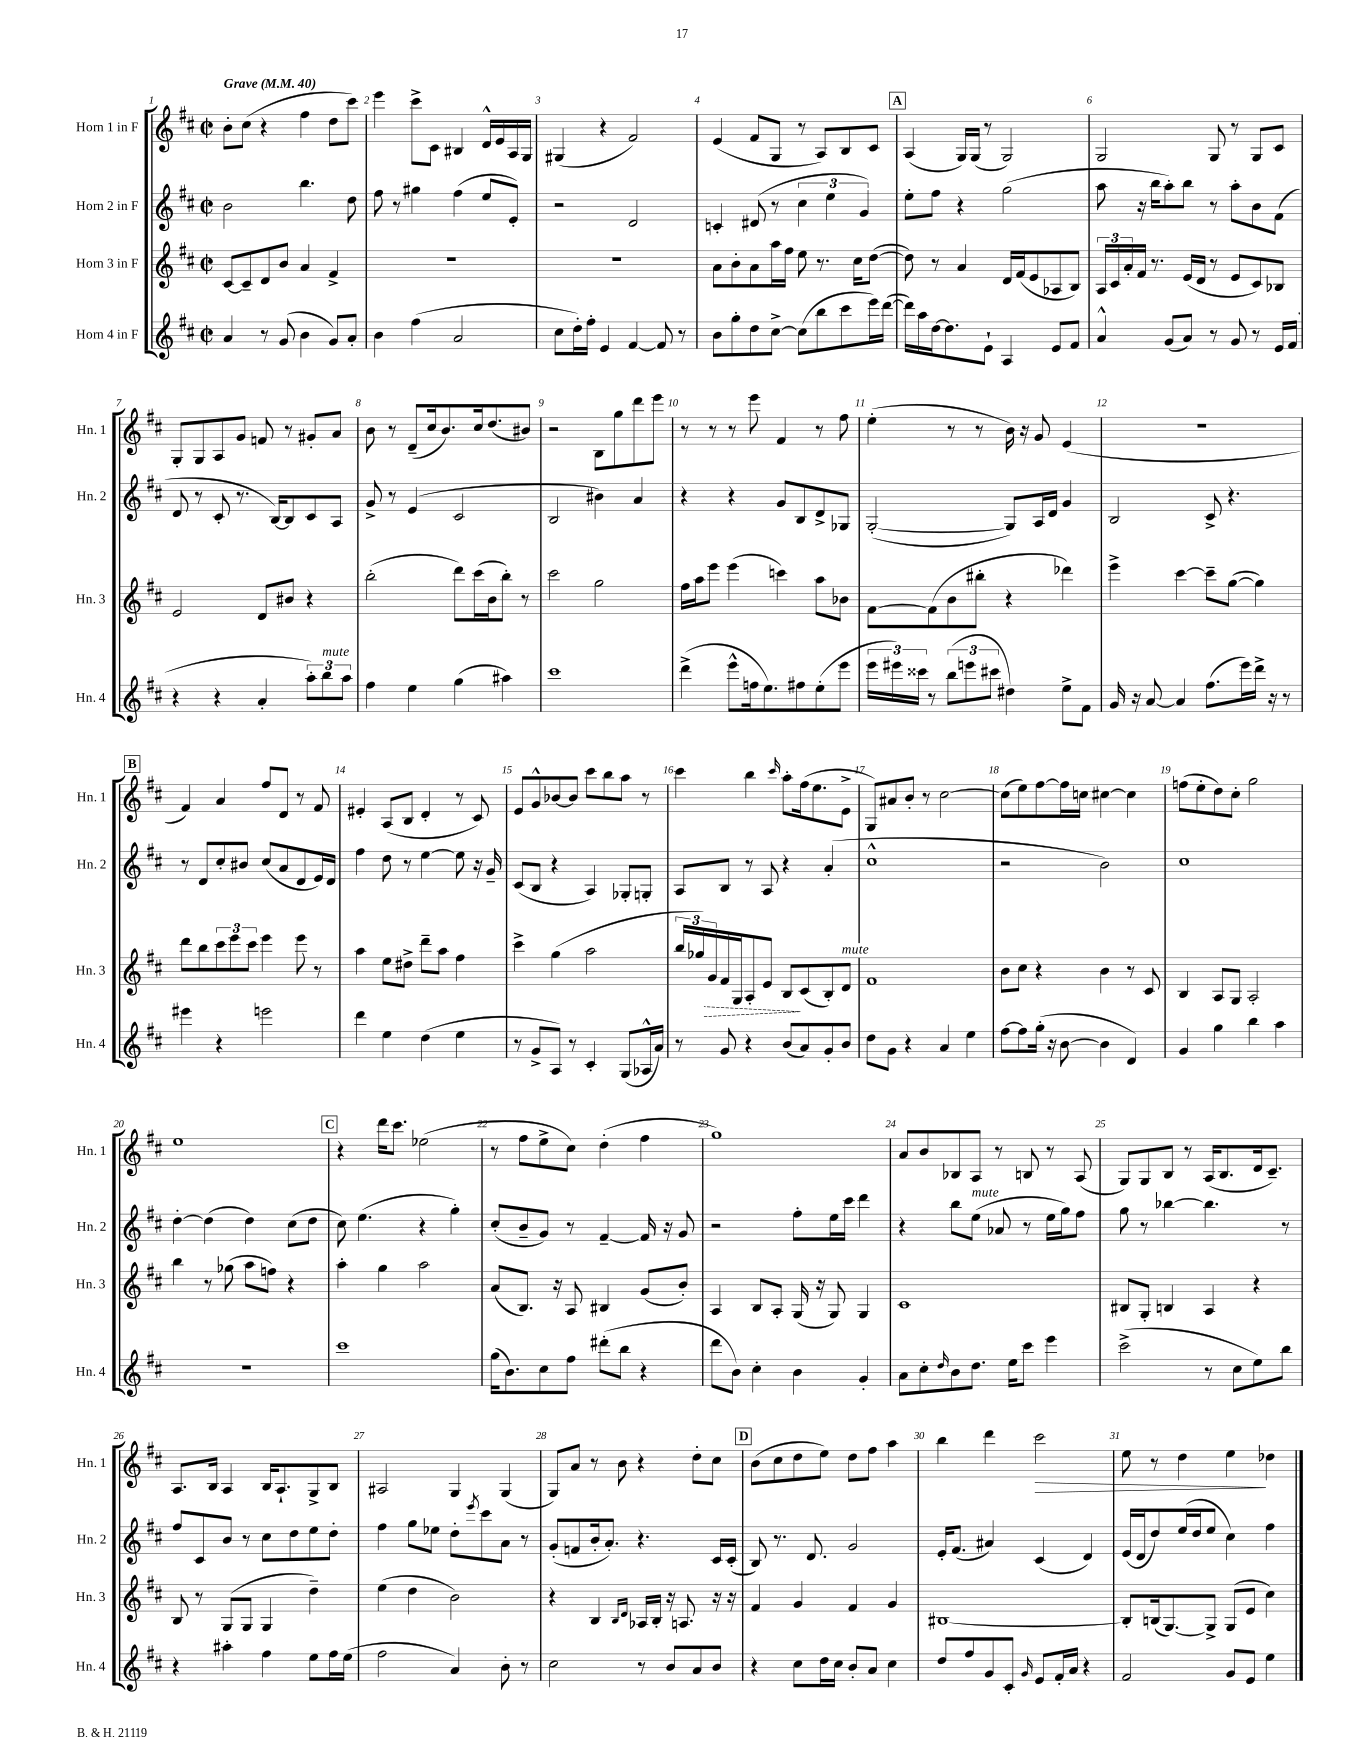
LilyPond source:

<<
\new StaffGroup <<
\new Staff = "s0" \with { instrumentName = "Horn 1 in F" shortInstrumentName = "Hn. 1" } {
    \clef treble \key d \major \defaultTimeSignature \time 2/2 \tempo "Grave" 4 = 40
    b'8-. cis''8( r4 fis''4 d''8 cis'''8) |
    e'''4 cis'''8-> cis'8 bis4 d'16-^ e'16 a16 g16 |
    gis4( r4 fis'2) |
    e'4( fis'8 g8 r8 a8) b8 cis'8 |
    \mark \markup { \box "A" } a4( g16) g16( r8 g2) |
    g2 g8 r8 g8 cis'8 |
    g8-. g8 a8 g'8 f'8 r8 gis'8-. a'8 |
    b'8 r8 d'8--( cis''16 b'8.) cis''16 d''8.( bis'8) |
    r2 b8 g''8 d'''8 e'''8 |
    r8 r8 r8 e'''8 fis'4 r8 fis''8 |
    e''4-.( r8 r8 b'16) r16 g'8 e'4( |
    r1 |
    \mark \markup { \box "B" } fis'4) a'4 fis''8 d'8 r8 fis'8 |
    eis'4-. a8( b8 d'4-. r8 cis'8) |
    e'8 g'8-^ bes'8~ bes'8 cis'''8 b''8 a''8 r8 |
    cis'''4 b''4 \grace { cis'''16 } a''8-. fis''16( e''8. e'8-> |
    g8) ais'8 b'8-. r8 cis''2~ |
    cis''8( e''8) fis''8~ fis''16 c''16 cis''4~ cis''4 |
    f''8( e''8-. d''8) cis''8-. g''2 |
    e''1 |
    \mark \markup { \box "C" } r4 d'''16 cis'''8. ees''2( |
    r8 fis''8 e''8-> cis''8) d''4-.( fis''4 |
    g''1) |
    a'8 b'8 bes8 a8 r8 b8 r8 a8( |
    g8) g8 b8 r8 a16( b8. d'16 cis'8.--) |
    a8. b16 a4 b16 a8.-! g8-> b8 |
    ais2 g4 g4( |
    g8) a'8 r8 b'8 r4 d''8-. cis''8 |
    \mark \markup { \box "D" } b'8( cis''8 d''8 e''8) d''8 fis''8 a''4 |
    b''4 d'''4 cis'''2\> |
    e''8 r8 d''4 e''4\! des''4 \bar "|." |
}
\new Staff = "s1" \with { instrumentName = "Horn 2 in F" shortInstrumentName = "Hn. 2" } {
    \clef treble \key d \major \defaultTimeSignature \time 2/2
    b'2 b''4. d''8 |
    fis''8 r8 gis''4 fis''4( e''8 e'8-.) |
    r2 d'2 |
    c'4-. dis'8( r8 \tuplet 3/2 { cis''4 e''4 g'4) } |
    \mark \markup { \box "A" } e''8-. fis''8 r4 g''2( |
    a''8 r16 b''16 a''8-.) b''8 r8 a''8-. b'8 fis'8( |
    d'8 r8 cis'8-. r8. b16~) b8 cis'8 a8 |
    g'8-> r8 e'4( cis'2 |
    b2 bis'4) a'4 |
    r4 r4 g'8 b8 d'8-> ges8 |
    g2~-.( g8) a16 d'16 g'4 |
    b2 cis'8-> r4. |
    \mark \markup { \box "B" } r8 d'8 cis''8-. bis'8 cis''8( a'8 d'8 e'16) d'16 |
    fis''4 d''8 r8 e''4~ e''8 r16 g'16-- |
    cis'8( b8 r4 a4) ges8-. g8-. |
    a8 b8 r8 a8 r4 a'4-.( |
    cis''1-^ |
    r2 b'2) |
    cis''1 |
    d''4~-. d''4( d''4) cis''8( d''8 |
    \mark \markup { \box "C" } cis''8) e''4.( r4 g''4-.) |
    cis''8-.( b'8-- g'8) r8 fis'4~-- fis'16 r16 g'8 |
    r2 fis''8-. e''16 cis'''16 d'''4 |
    r4 b''8 e''8^\markup { \italic "mute" }( aes'8 r8 e''16 g''16) fis''8 |
    g''8 r8 bes''4~ bes''4. r8 |
    fis''8 cis'8 b'8 r8 cis''8 d''8 e''8 d''8-. |
    fis''4 g''8 ees''8 d''8-. \acciaccatura { e'''8 } cis'''8 a'8 r8 |
    g'8-.( f'8 b'16-. a'8.-.) r4. cis'16 cis'16-.( |
    \mark \markup { \box "D" } b8) r8. d'8. g'2 |
    e'16-. fis'8.( ais'4) cis'4( d'4) |
    e'16( d'16 d''8) e''16( d''16 e''8 cis''4) fis''4 \bar "|." |
}
\new Staff = "s2" \with { instrumentName = "Horn 3 in F" shortInstrumentName = "Hn. 3" } {
    \clef treble \key d \major \defaultTimeSignature \time 2/2
    cis'8~ cis'8-- d'8 b'8 a'4 fis'4-> |
    R1 |
    R1 |
    a'8 b'8-. a'8 a''16 fis''16 e''8 r8. cis''16 d''8~( |
    \mark \markup { \box "A" } d''8) r8 a'4 d'16 fis'16( e'8 aes8 b8) |
    \tuplet 3/2 { a16 cis'16 a'16-. } fis'16 r8. e'16( d'16 r8 e'8 cis'8) bes8 |
    e'2 d'8 bis'8 r4 |
    b''2-.( d'''8) cis'''16( b'16 b''8-.) r8 |
    cis'''2 g''2 |
    fis''16 a''16 e'''8 e'''4( c'''4) a''8 bes'8 |
    fis'8~ fis'8( b'8 bis''8-. r4 des'''4) |
    e'''4-> cis'''4~ cis'''8-- g''8~( g''4) |
    \mark \markup { \box "B" } d'''8 b''8 \tuplet 3/2 { cis'''8 e'''8 cis'''8 } e'''4 e'''8 r8 |
    a''4 e''8 dis''8-> d'''8-- a''8 fis''4 |
    cis'''4-> g''4( a''2 |
    \tuplet 3/2 { b''16 ges''16) \once \override Hairpin.style = #'dashed-line g'16\> } fis'16 g16 a8-. e'8 b8\! cis'8( b8-.) d'8^\markup { \italic "mute" } |
    fis'1 |
    b'8 cis''8 r4 b'4 r8 cis'8 |
    b4 a8 g8 a2-. |
    b''4 r8 ges''8( a''8 f''8) r4 |
    \mark \markup { \box "C" } a''4-. g''4 a''2 |
    a'8( b8.) r16 a8 bis4 g'8( b'8-.) |
    a4 b8 a8-. g16( r16 g8) g4 |
    cis'1 |
    bis8 g8-. b4 a4 r4 |
    b8 r8 g8( g8 g4 d''4--) |
    e''4( d''4 b'2) |
    r4 b4 \grace { b16 d'16 } aes16 b16-. r16 a8. r16 r16 |
    \mark \markup { \box "D" } fis'4 g'4 fis'4 g'4 |
    bis1~ |
    bis8-. b16( g8.~) g8-> g8( e'8 cis''4) \bar "|." |
}
\new Staff = "s3" \with { instrumentName = "Horn 4 in F" shortInstrumentName = "Hn. 4" } {
    \clef treble \key d \major \defaultTimeSignature \time 2/2
    a'4 r8 g'8( b'4 g'8) a'8-. |
    b'4 fis''4( a'2 |
    cis''8 d''16-.) fis''16-. e'4 fis'4~ fis'8 r8 |
    b'8 g''8-. d''8 cis''8~-> cis''8( b''8 cis'''8 e'''16) d'''16~( |
    \mark \markup { \box "A" } d'''16) a''16 d''16~ d''8. e'8-! a4 e'8 fis'8 |
    a'4-^ g'8( a'8) r8 g'8 r8 e'16 fis'16( |
    r4 r4 a'4-. \tuplet 3/2 { a''8-.) b''8^\markup { \italic "mute" } a''8 } |
    fis''4 e''4 g''4( ais''4) |
    cis'''1 |
    d'''4->( e'''8-^ f''16 e''8.) fis''8 e''8-.( e'''8 |
    \tuplet 3/2 { e'''16 eis'''16) cisis'''16 } r8 \tuplet 3/2 { b''8( e'''8 cis'''8 } dis''4) e''8-> fis'8 |
    g'16 r16 a'8~ a'4 fis''8.( e'''16) d'''16-> r16 r8 |
    \mark \markup { \box "B" } eis'''4 r4 e'''2 |
    d'''4 e''4 d''4( e''4 |
    r8 g'8-> a8) r8 cis'4-. g8( aes16-^ a'16) |
    r8 g'8 r4 b'8( a'8) g'8-. b'8 |
    d''8 g'8 r4 a'4 e''4 |
    fis''8~ fis''8 g''16-.( r16 b'8~ b'4 d'4) |
    g'4 g''4 b''4 a''4 |
    r1 |
    \mark \markup { \box "C" } cis'''1 |
    g''16( b'8.) cis''8 fis''8 dis'''8-.( b''8 r4 |
    d'''8 b'8) cis''4-. b'4 g'4-. |
    a'8 cis''8-. \grace { d''16 } b'8 d''8. e''16 cis'''8 e'''4 |
    cis'''2->( r8 cis''8 e''8) b''8 |
    r4 ais''4-. fis''4 e''8 fis''16 e''16( |
    fis''2 a'4) b'8-. r8 |
    cis''2 r8 b'8 a'8 b'8 |
    \mark \markup { \box "D" } r4 cis''8 d''16 cis''16 b'8-. a'8 cis''4 |
    d''8 fis''8 g'8 cis'8-. \grace { g'16 } e'8 fis'16-. a'16 r4 |
    fis'2 g'8 e'8 e''4 \bar "|." |
}
>>
>>
\layout { \context { \Score \override BarNumber.break-visibility = ##(#f #t #t) barNumberVisibility = #all-bar-numbers-visible } }
